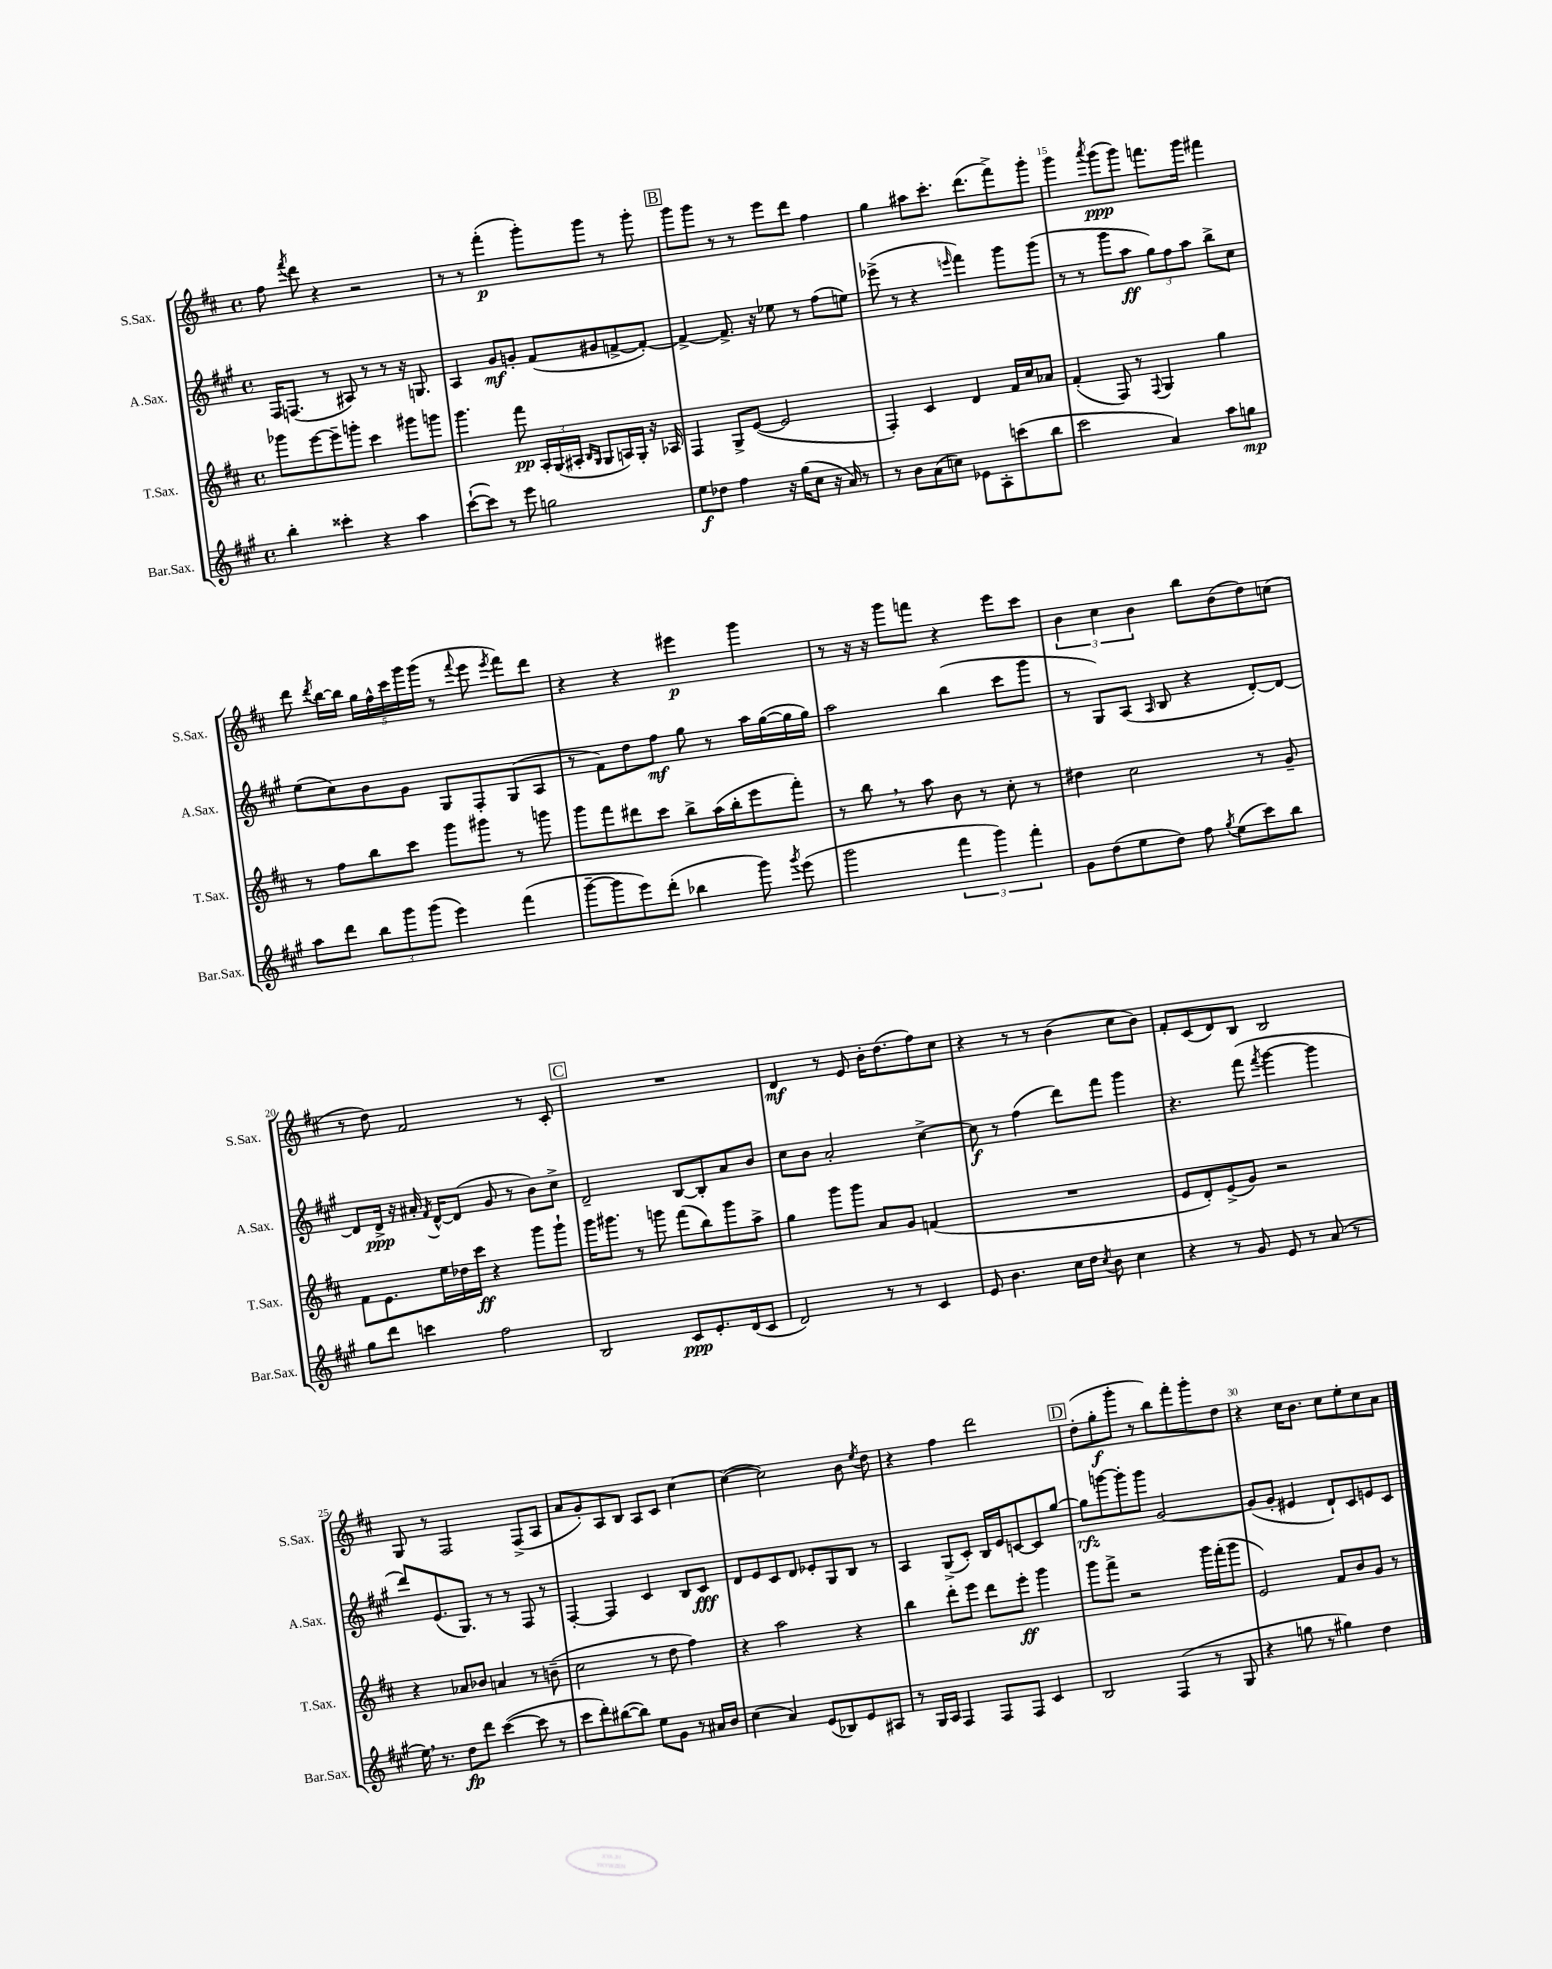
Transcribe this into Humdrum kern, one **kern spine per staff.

**kern	**dynam	**kern	**dynam	**kern	**dynam	**kern	**dynam
*part4	*part4	*part3	*part3	*part2	*part2	*part1	*part1
*staff4	*staff4	*staff3	*staff3	*staff2	*staff2	*staff1	*staff1
*I"Bar.Sax.	*	*I"T.Sax.	*	*I"A.Sax.	*	*I"S.Sax.	*
*I'Bar.Sax.	*	*I'T.Sax.	*	*I'A.Sax.	*	*I'S.Sax.	*
*clefG2	*	*clefG2	*	*clefG2	*	*clefG2	*
*k[f#c#g#]	*	*k[f#c#]	*	*k[f#c#g#]	*	*k[f#c#]	*
*M4/4	*	*M4/4	*	*M4/4	*	*M4/4	*
*met(c)	*	*met(c)	*	*met(c)	*	*met(c)	*
=11	=11	=11	=11	=11	=11	=11	=11
4bb'\	.	8ggg-X\L	.	16F#/KL	.	8ff#\	.
.	.	.	.	(8.Fn/J	.	.	.
.	.	.	.	.	.	8qfff#/	.
.	.	[8eee\	.	.	.	8ddd\	.
4ccc##X'\	.	8eee~\]	.	8r	.	4r	.
.	.	8gggn'\J	.	8A#X/)	.	.	.
4r	.	4ccc#\	.	8r	.	2r	.
.	.	.	.	8r	.	.	.
4aa\	.	8ggg#X\L	.	16r	.	.	.
.	.	.	.	8.Gn/	.	.	.
.	.	8gggn\J	.	.	.	.	.
=12	=12	=12	=12	=12	=12	=12	=12
([8ccc#`\L	.	4.ggg\	.	4A/	.	8r	.
8ccc#\J])	.	.	.	.	.	8r	.
8r	.	.	.	8g#/L	mf	(4fff#'\	p
8eee\	.	8fff#\	pp	8gn'/J	.	.	.
2ggn\	.	24A'/LL	.	(8f#/L	.	8ggg'\L)	.
.	.	(24G/	.	.	.	.	.
.	.	24A#X'/JJ	.	.	.	.	.
.	.	16qqB/LL	.	.	.	.	.
.	.	16qqG/JJ	.	.	.	.	.
.	.	8G/L	.	8g#X/	.	8ggg\J	.
.	.	16An/L)	.	[8fn^/	.	8r	.
.	.	16G'/JJ	.	.	.	.	.
.	.	16r	.	8f'/J_)	.	8ggg'\	.
.	.	16A-X/	.	.	.	.	.
!!LO:REH:place=s1:t=B
=13	=13	=13	=13	=13	=13	=13	=13
8ee\L	f	4F#/	.	4f^/_	.	8ggg\L	.
8dd-X\J	.	.	.	.	.	8ggg\J	.
4ff#\	.	8G^/L	.	8.f^/]	.	8r	.
.	.	([8e/J	.	.	.	8r	.
.	.	.	.	16r	.	.	.
16r	.	2e/]	.	8ee-X\	.	8eee\L	.
(16gg#\KL	.	.	.	.	.	.	.
8cc#\J	.	.	.	8r	.	8ddd\J	.
16r	.	.	.	(8ff#\L	.	4ff#\	.
16a/)	.	.	.	.	.	.	.
8r	.	.	.	8een\J)	.	.	.
=14	=14	=14	=14	=14	=14	=14	=14
8r	.	4F#'/)	.	(8eee-X^\	.	4gg\	.
8b\L	.	.	.	8r	.	.	.
(8a\	.	4c#/	.	4r	.	8aa#X\L	.
8ccn\J)	.	.	.	.	.	8.ccc#'\J	.
.	.	.	.	16qqeeen/	.	.	.
8e-X\L	.	4d/	.	4fff#\)	.	.	.
.	.	.	.	.	.	(8.ddd\L	.
8A'\	.	.	.	.	.	.	.
(8cccn\	.	16f#/LL	.	8ggg#\L	.	8fff#^\)	.
.	.	16cc#/J	.	.	.	.	.
8bb\J	.	8a-X/J	.	(8ggg#\J	.	8ggg'\J	.
=15	=15	=15	=15	=15	=15	=15	=15
2ccc#\	.	(4f#'/	.	8r	.	4ggg\	.
.	.	.	.	8r	.	.	.
.	.	.	.	.	.	8qaaa/	.
.	.	8F#/)	.	8ggg#\L	.	(8ggg\L	ppp
.	.	8r	.	8aa\J	ff	8ggg\J)	.
.	.	8qqF#/	.	.	.	.	.
4a/)	.	4G/	.	12gg#\L)	.	8.fffn\L	.
.	.	.	.	12ff#\	.	.	.
.	.	.	.	12aa\J	.	.	.
.	.	.	.	.	.	16ggg\Jk	.
8aa\L	.	4gg\	.	8bb^\L	.	4fff#X\	.
8ggn\J	mp	.	.	8cc#\J	.	.	.
!!LO:LB:g=z
=16	=16	=16	=16	=16	=16	=16	=16
8aa\L	.	8r	.	(8ee\L	.	8ddd\	.
.	.	.	.	.	.	8qddd/	.
8ddd\J	.	8ff#\L	.	8cc#\)	.	[16bb\LL	.
.	.	.	.	.	.	16bb\JJ]	.
12bb\L	.	8bb\	.	8b\	.	20gg\LL	.
.	.	.	.	.	.	20ff#^^\	.
12ggg#\	.	.	.	.	.	.	.
.	.	.	.	.	.	20ccc#\	.
.	.	8ccc#\J	.	8g#\J	.	.	.
.	.	.	.	.	.	20ggg\	.
(12ggg#\J	.	.	.	.	.	.	.
.	.	.	.	.	.	(20ggg\JJ	.
4eee\)	.	8ggg\L	.	8G#/L	.	8r	.
.	.	.	.	.	.	8qqfff#/	.
.	.	8ggg#X\J	.	8F#'/	.	8eee\	.
.	.	.	.	.	.	8qeee/	.
(4fff#\	.	8r	.	(8G#/	.	8fff#\L)	.
.	.	8gggn\	.	8A/J	.	8ddd\J	.
=17	=17	=17	=17	=17	=17	=17	=17
[8ggg#~\L	.	8ggg\L	.	8r	.	4r	.
8ggg#\]	.	8fff#\	.	8f#\L)	.	.	.
8eee\)	.	8ddd#X\	.	8dd\	.	4r	.
(8ddd'\J	.	8ccc#\J	.	8ff#\J	mf	.	.
4bb-X\	.	8bb^\L	.	8gg#\	.	4eee#X\	p
.	.	(16aa\L	.	8r	.	.	.
.	.	16bb'\J	.	.	.	.	.
8ggg#\)	.	8eee\	.	16aa\LL	.	4ggg\	.
.	.	.	.	([16gg#\	.	.	.
8qggg#/	.	.	.	.	.	.	.
(8eee\	.	8fff#'\J)	.	16gg#\]	.	.	.
.	.	.	.	16gg#\JJ)	.	.	.
=18	=18	=18	=18	=18	=18	=18	=18
2ggg#\	.	8r	.	2aa\	.	8r	.
.	.	8bb,\	.	.	.	16r	.
.	.	.	.	.	.	16r	.
.	.	8r	.	.	.	8ggg\L	.
.	.	8aa\	.	.	.	8fffn\J	.
6fff#\	.	8b\	.	(4bb\	.	4r	.
.	.	8r	.	.	.	.	.
6ggg#\)	.	.	.	.	.	.	.
.	.	8cc#'\	.	8ccc#\L	.	8eee\L	.
6fff#'\	.	.	.	.	.	.	.
.	.	8r	.	8ggg#\J	.	8ccc#\J	.
=19	=19	=19	=19	=19	=19	=19	=19
8g#\L	.	4dd#X\	.	8r	.	6b\	.
(8dd\	.	.	.	8G#/L)	.	.	.
.	.	.	.	.	.	6cc#\	.
8ee\	.	2cc#\	.	(8A/J	.	.	.
.	.	.	.	.	.	6b\	.
.	.	.	.	16qqA/	.	.	.
8dd\J)	.	.	.	8B/	.	.	.
8ff#\	.	.	.	4r	.	8bb\L	.
8qgg#/	.	.	.	.	.	.	.
(8ee\L	.	.	.	.	.	(8b\	.
8ccc#\)	.	8r	.	[8d'/L)	.	8dd\)	.
8bb\J	.	8g~/	.	8d/J_	.	(8ccn\J	.
!!LO:LB:g=z
=20	=20	=20	=20	=20	=20	=20	=20
8gg#\L	.	8f#\L	.	8d/L]	.	8r	.
8ddd\J	.	8.e\	.	16d^/Jk	ppp	8dd\)	.
.	.	.	.	16r	.	.	.
4cccn\	.	.	.	16a#X'/	.	2f#/	.
.	.	.	.	8qf#/	.	.	.
.	.	16ee\L	.	[16d^^/KL	.	.	.
.	.	16dd-X\	.	(8d/J]	.	.	.
.	.	16ccc#\JJ	ff	.	.	.	.
2ff#\	.	4r	.	8g#/	.	.	.
.	.	.	.	8r	.	.	.
.	.	8ggg\L	.	8b\L)	.	8r	.
.	.	8ggg`\J	.	8cc#^\J	.	8c#'/	.
!!LO:REH:place=s1:t=C
=21	=21	=21	=21	=21	=21	=21	=21
2B/	.	16ggg\KL	.	2d~/	.	1r	.
.	.	8.ggg#X\J	.	.	.	.	.
.	.	8r	.	.	.	.	.
.	.	8gggn\	.	.	.	.	.
8c#/L	ppp	(8fff#\L	.	[8B/L	.	.	.
8.e'/	.	8bb\)	.	8B'/]	.	.	.
.	.	8ggg\	.	8a/	.	.	.
(16d/k	.	.	.	.	.	.	.
8c#/J	.	8aa^\J	.	8b/J	.	.	.
=22	=22	=22	=22	=22	=22	=22	=22
2d/)	.	4gg\	.	8cc#\L	.	4d/	mf
.	.	.	.	8b\J	.	.	.
.	.	8ggg\L	.	2a'/	.	8r	.
.	.	8ggg\J	.	.	.	8e/	.
8r	.	8a/L	.	.	.	16b'\KL	.
.	.	.	.	.	.	(8.dd\	.
8r	.	8g/J	.	.	.	.	.
4c#/	.	(4fn/	.	[4cc#^\	.	8ff#\)	.
.	.	.	.	.	.	8cc#\J	.
=23	=23	=23	=23	=23	=23	=23	=23
8e/	.	1r	.	8cc#\]	f	4r	.
4.b\	.	.	.	8r	.	.	.
.	.	.	.	(4ff#\	.	8r	.
.	.	.	.	.	.	8r	.
16cc#\LL	.	.	.	8ddd\L)	.	(4b\	.
16dd\JJ	.	.	.	.	.	.	.
8qcc#/	.	.	.	.	.	.	.
8b\	.	.	.	8fff#\J	.	.	.
4cc#\	.	.	.	4ggg#\	.	8cc#\L	.
.	.	.	.	.	.	8b\J)	.
=24	=24	=24	=24	=24	=24	=24	=24
4r	.	8e/L	.	4.r	.	8f#'/L	.
.	.	8d'/)	.	.	.	(8c#/	.
8r	.	(8e^/	.	.	.	8d/)	.
8g#/	.	8g/J)	.	(8fff#\	.	8B/J	.
.	.	.	.	8qfff#/	.	.	.
8e/	.	2r	.	[4ggg#\	.	2B/	.
8r	.	.	.	.	.	.	.
(8a/	.	.	.	4ggg#\]	.	.	.
8r	.	.	.	.	.	.	.
!!LO:LB:g=z
=25	=25	=25	=25	=25	=25	=25	=25
16ee,\)	.	4r	.	8ddd/L)	.	8G/	.
8.r	.	.	.	.	.	.	.
.	.	.	.	(8.e/	.	8r	.
8dd\L	fp	8a-X/L	.	.	.	2F#/	.
.	.	.	.	8.G#/J)	.	.	.
8ddd\J	.	8b-X/J	.	.	.	.	.
([4ccc#\	.	4an/	.	8r	.	.	.
.	.	.	.	8r	.	.	.
8ccc#\]	.	8r	.	8F#/	.	(8F#^/L	.
8r	.	(8bn~\	.	8r	.	8A/J	.
=26	=26	=26	=26	=26	=26	=26	=26
8ccc#\L	.	2cc#\	.	[4F#'/	.	8a/L	.
8ddd'\)	.	.	.	.	.	8g'/)	.
([8bb#X\	.	.	.	4F#/]	.	8A/	.
8bb#\J])	.	.	.	.	.	8B/J	.
8ee\L	.	8r	.	4c#/	.	8A/L	.
8g#\J	.	8dd\	.	.	.	8c#/J	.
8r	.	4ff#\)	.	8B/L	.	[4cc#\	.
16a#X/LL	.	.	.	8c#/J	fff	.	.
16b/JJ	.	.	.	.	.	.	.
=27	=27	=27	=27	=27	=27	=27	=27
(4cc#\	.	4r	.	8d/L	.	(4cc#\_	.
.	.	.	.	8e/	.	.	.
4a/)	.	2aa\	.	8c#/	.	2cc#\])	.
.	.	.	.	8d/J	.	.	.
(8e/L	.	.	.	8e-X'/L	.	.	.
8B-X/)	.	.	.	8G#/	.	.	.
8e/	.	4r	.	8B/J	.	8b\	.
.	.	.	.	.	.	8qee/	.
8A#X/J	.	.	.	8r	.	8dd\	.
=28	=28	=28	=28	=28	=28	=28	=28
8r	.	4bb\	.	4A/	.	4r	.
16G#/LL	.	.	.	.	.	.	.
16A/JJ	.	.	.	.	.	.	.
4F#/	.	8ddd'\L	.	(8G#^/L	.	4ff#\	.
.	.	8eee\J	.	8c#'/J)	.	.	.
8F#/L	.	8ddd\L	.	16B/LL	.	2ddd\	.
.	.	.	.	16e/J	.	.	.
8F#/J	.	8eee'\J	ff	[8cn/	.	.	.
4c#/	.	4ggg\	.	8c/]	.	.	.
.	.	.	.	[8gg#/J	.	.	.
!!LO:REH:place=s1:t=D
=29	=29	=29	=29	=29	=29	=29	=29
2B/	.	8ggg\L	.	8gg#\L]	rfz	(8dd'\L	.
.	.	8fff#^\J	.	[8gggn\	.	8gg'\	f
.	.	2r	.	8ggg'\]	.	8ggg'\J	.
.	.	.	.	8ggg\J	.	8r	.
(4F#/	.	.	.	[2g#/	.	8bb\L)	.
.	.	.	.	.	.	8fff#'\	.
8r	.	16ggg\LL	.	.	.	8ggg'\	.
.	.	(16fff#'\J	.	.	.	.	.
8G#/	.	8ggg\J	.	.	.	8dd\J	.
=30	=30	=30	=30	=30	=30	=30	=30
4r	.	2e/)	.	(8g#/L]	.	4r	.
.	.	.	.	8g#'/J	.	.	.
8ggn\	.	.	.	4e#X/	.	16cc#\KL	.
.	.	.	.	.	.	8.b\J	.
8r	.	.	.	.	.	.	.
4gg#X\)	.	8f#/L	.	8d`/L)	.	8cc#\L	.
.	.	8b/	.	8c#/	.	8ee'\	.
4dd\	.	8g/J	.	8en/	.	8cc#\	.
.	.	8r	.	8c#/J	.	8a\J	.
==	==	==	==	==	==	==	==
*-	*-	*-	*-	*-	*-	*-	*-
